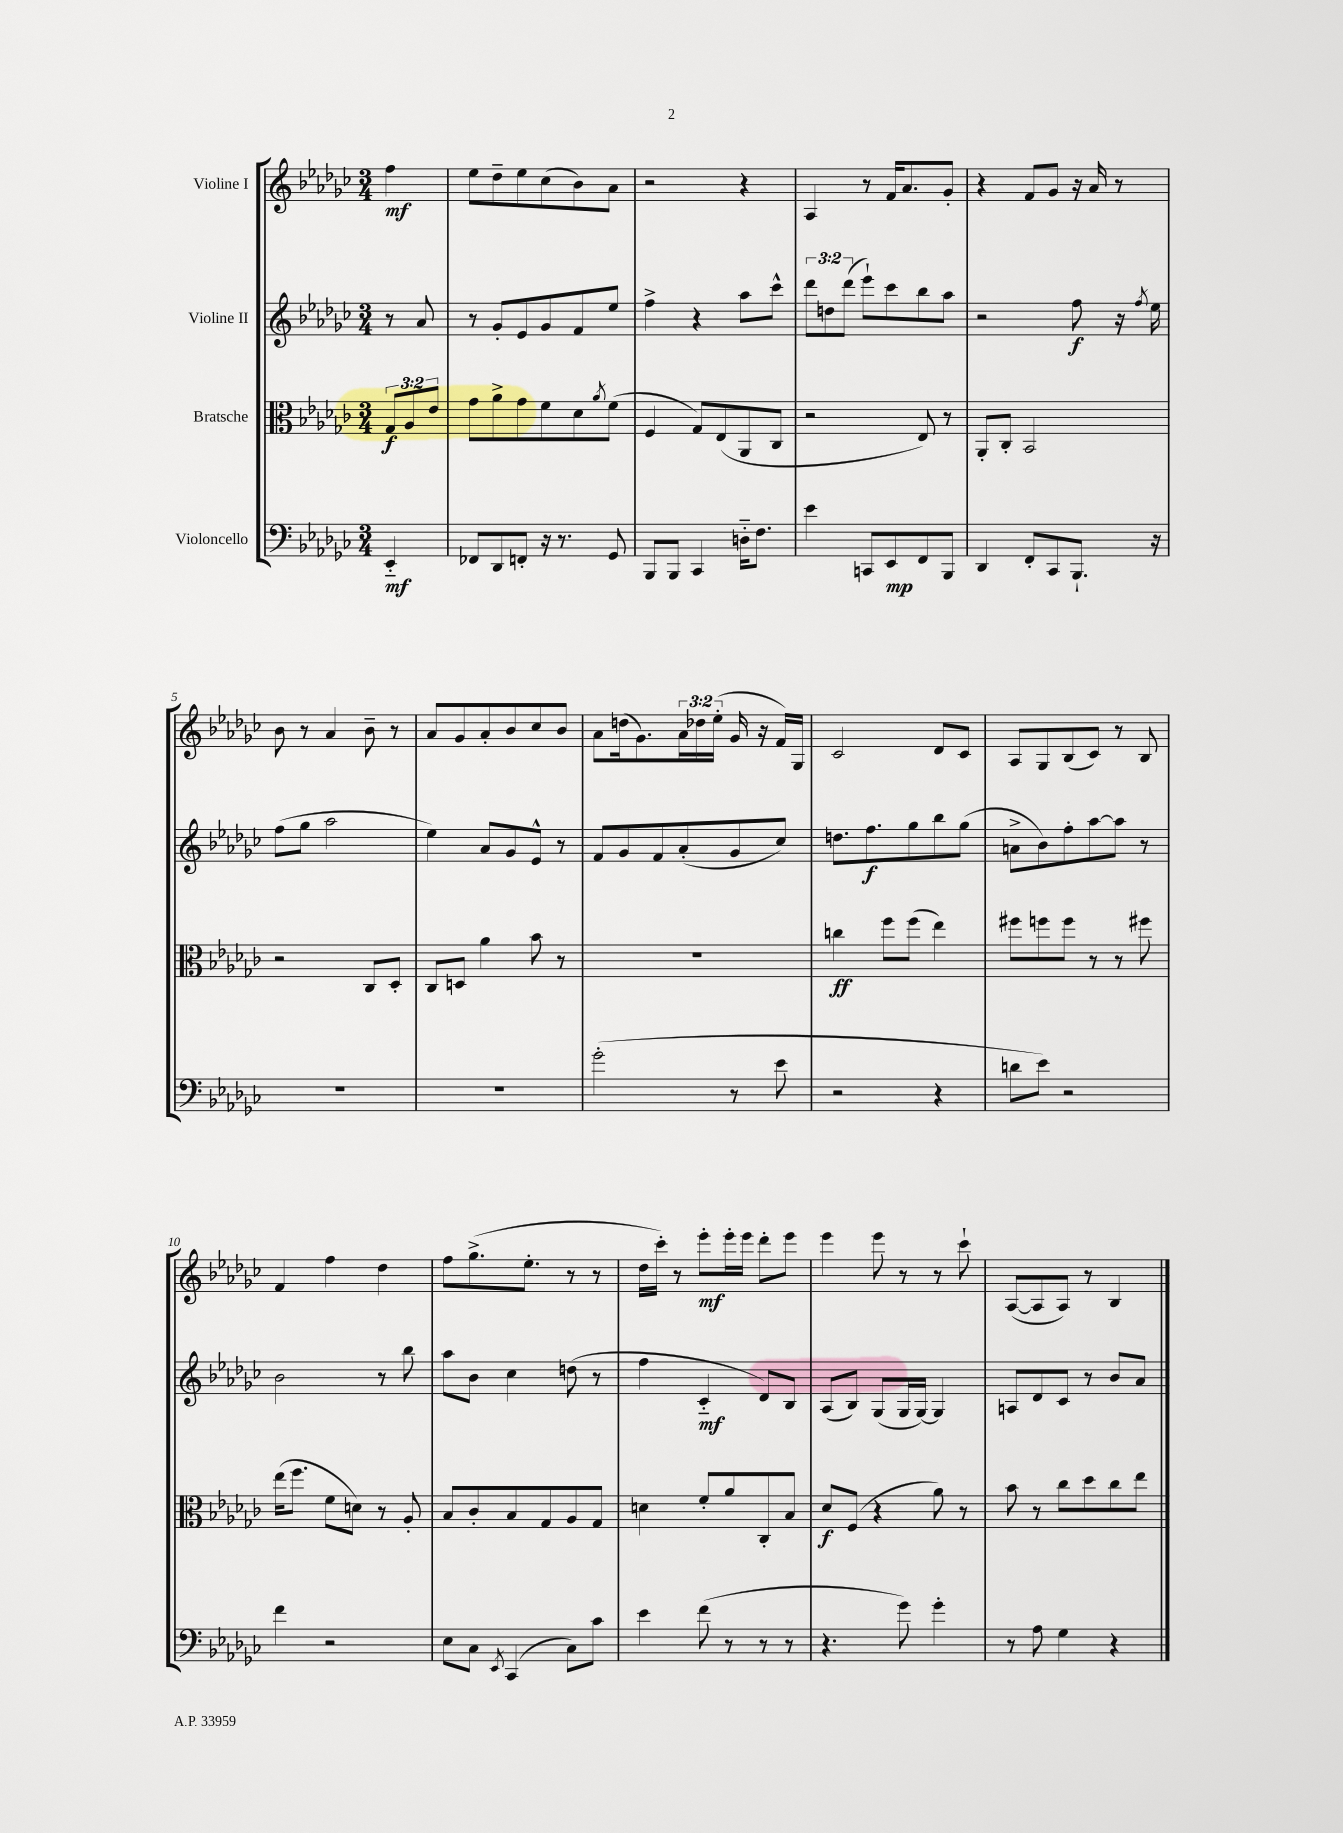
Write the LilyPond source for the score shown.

<<
\new StaffGroup <<
\new Staff = "s0" \with { instrumentName = "Violine I" } {
    \clef treble \key ges \major \numericTimeSignature \time 3/4 \override Staff.TupletNumber.text = #tuplet-number::calc-fraction-text \partial 4
    f''4\mf |
    ees''8 des''8-- ees''8 ces''8( bes'8) aes'8 |
    r2 r4 |
    aes4 r8 f'16 aes'8. ges'8-. |
    r4 f'8 ges'8 r16 aes'16 r8 |
    bes'8 r8 aes'4 bes'8-- r8 |
    aes'8 ges'8 aes'8-. bes'8 ces''8 bes'8 |
    aes'8 d''16( ges'8.) \tuplet 3/2 { aes'16 des''16 ees''16-.( } ges'16 r16 f'16) ges16 |
    ces'2 des'8 ces'8 |
    aes8 ges8 bes8( ces'8) r8 bes8 |
    f'4 f''4 des''4 |
    f''8 ges''8.->( ees''8.-. r8 r8 |
    des''16 ces'''16-.) r8 ees'''8-.\mf ees'''16-. ees'''16 des'''8-. ees'''8 |
    ees'''4 ees'''8 r8 r8 ces'''8-! |
    aes8~( aes8 aes8) r8 bes4 \bar "|." |
}
\new Staff = "s1" \with { instrumentName = "Violine II" } {
    \clef treble \key ges \major \numericTimeSignature \time 3/4 \override Staff.TupletNumber.text = #tuplet-number::calc-fraction-text \partial 4
    r8 aes'8 |
    r8 ges'8-. ees'8 ges'8 f'8 ees''8 |
    f''4-> r4 aes''8 ces'''8-^ |
    \tuplet 3/2 { des'''8 d''8 des'''8( } ees'''8-!) ces'''8 bes''8 aes''8 |
    r2 f''8\f r16 \acciaccatura { f''8 } ees''16 |
    f''8( ges''8 aes''2 |
    ees''4) aes'8 ges'8 ees'8-^ r8 |
    f'8 ges'8 f'8 aes'8-.( ges'8 ces''8) |
    d''8. f''8.\f ges''8 bes''8 ges''8( |
    a'8-> bes'8) f''8-. aes''8~ aes''8 r8 |
    bes'2 r8 bes''8 |
    aes''8 bes'8 ces''4 d''8( r8 |
    f''4 ces'4-_\mf des'8) bes8 |
    aes8( bes8) ges8( ges16 ges16~) ges4 |
    a8 des'8 ces'8 r8 bes'8 aes'8 \bar "|." |
}
\new Staff = "s2" \with { instrumentName = "Bratsche" } {
    \clef alto \key ges \major \numericTimeSignature \time 3/4 \override Staff.TupletNumber.text = #tuplet-number::calc-fraction-text \partial 4
    \tuplet 3/2 { ges8\f aes8 ees'8 } |
    ges'8 aes'8-> ges'8 f'8 des'8 \acciaccatura { aes'8 } f'8( |
    f4 ges8) ees8( aes,8 ces8 |
    r2 ees8) r8 |
    aes,8-. ces8-. bes,2 |
    r2 ces8 des8-. |
    ces8 d8 aes'4 bes'8 r8 |
    R2. |
    c''4\ff f''8 f''8( ees''4) |
    fis''8 f''8 f''8 r8 r8 fis''8 |
    ees''16( f''8. f'8 d'8) r8 aes8-. |
    bes8 ces'8-. bes8 ges8 aes8 ges8 |
    d'4 f'8-. aes'8 ces8-. bes8 |
    des'8\f f8( r4 aes'8) r8 |
    bes'8 r8 ces''8 des''8 ces''8 ees''8 \bar "|." |
}
\new Staff = "s3" \with { instrumentName = "Violoncello" } {
    \clef bass \key ges \major \numericTimeSignature \time 3/4 \partial 4
    ees,4-_\mf |
    fes,8 des,8 f,8-. r16 r8. ges,8 |
    bes,,8 bes,,8 ces,4 d16-_ f8. |
    ees'4 c,8 ees,8\mp f,8 bes,,8 |
    des,4 f,8-. ces,8 bes,,8.-! r16 |
    R2. |
    R2. |
    ges'2-.( r8 ees'8 |
    r2 r4 |
    d'8 ees'8) r2 |
    f'4 r2 |
    ees8 ces8 \acciaccatura { ees,8 } ces,4( ces8) ces'8 |
    ees'4 f'8( r8 r8 r8 |
    r4. ges'8) ges'4-. |
    r8 aes8 ges4 r4 \bar "|." |
}
>>
>>
